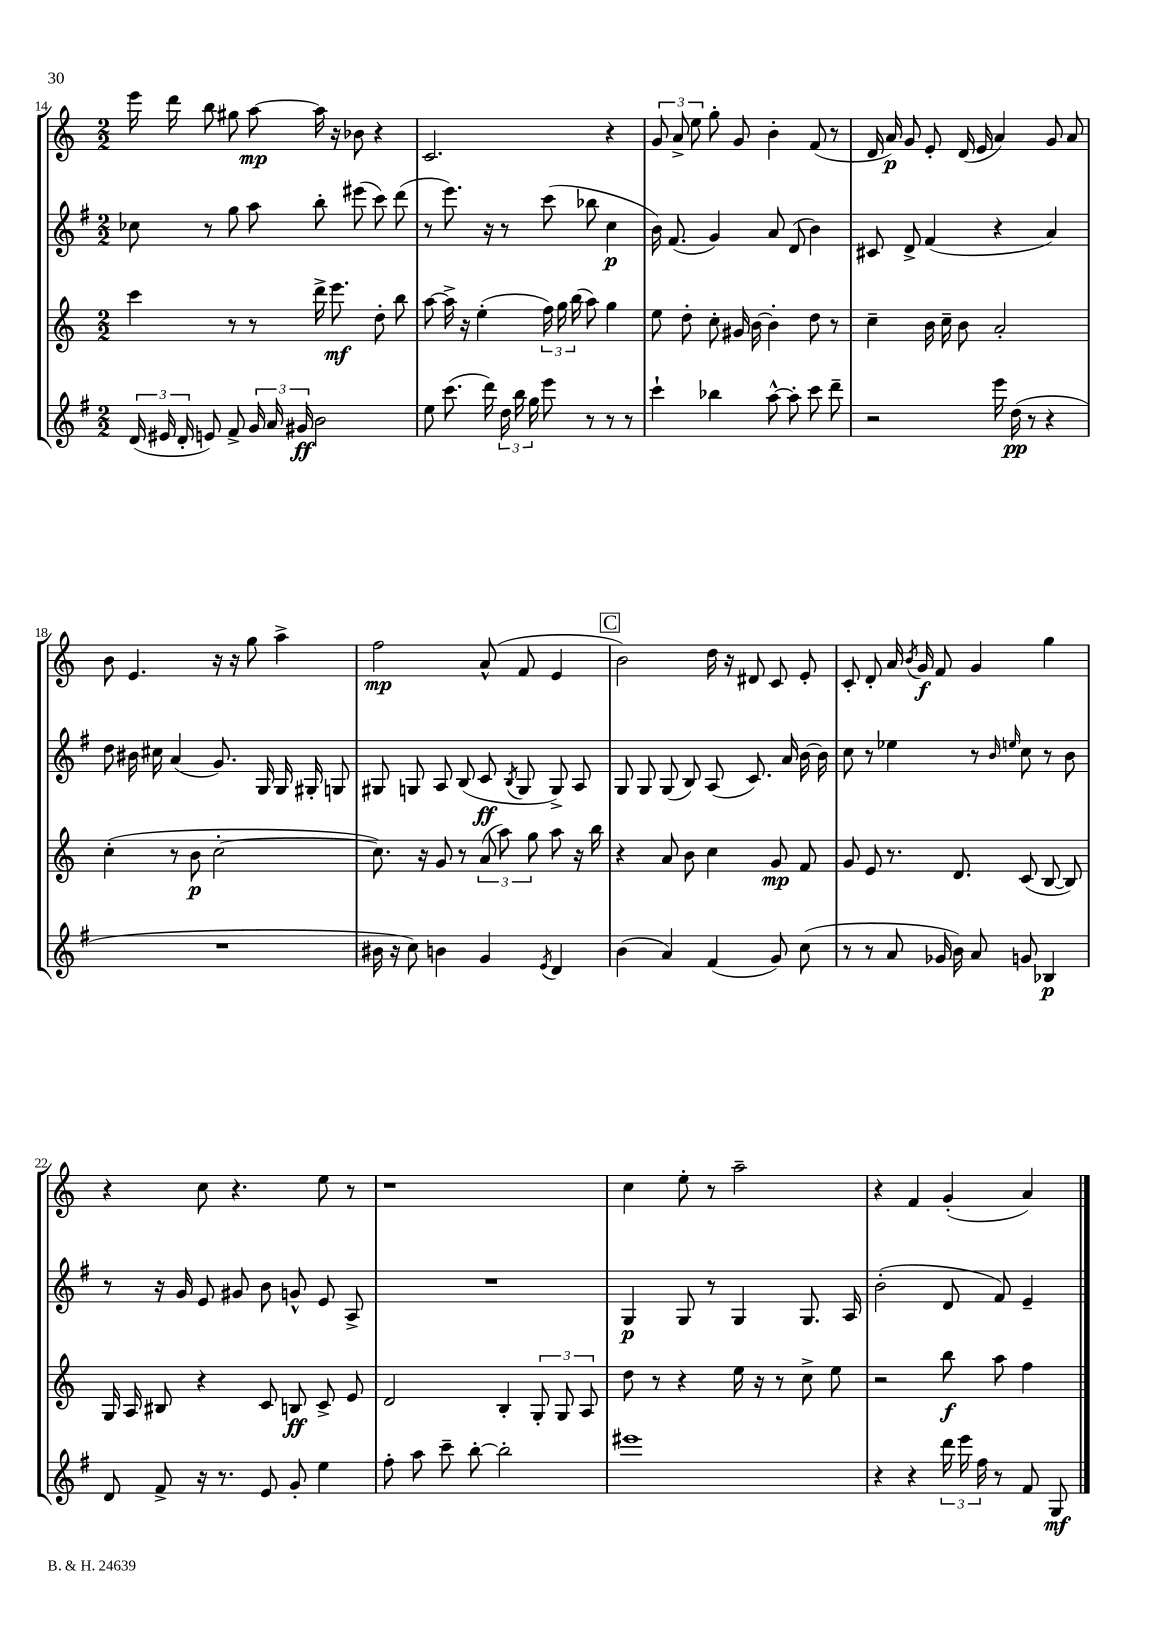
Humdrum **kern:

**kern	**dynam	**kern	**dynam	**kern	**dynam	**kern	**dynam
*part4	*part4	*part3	*part3	*part2	*part2	*part1	*part1
*staff4	*staff4	*staff3	*staff3	*staff2	*staff2	*staff1	*staff1
*clefG2	*	*clefG2	*	*clefG2	*	*clefG2	*
*k[f#]	*	*k[]	*	*k[f#]	*	*k[]	*
*M2/2	*	*M2/2	*	*M2/2	*	*M2/2	*
=14	=14	=14	=14	=14	=14	=14	=14
(24d/	.	4ccc\	.	8cc-X\	.	16eee\	.
24e#X/	.	.	.	.	.	.	.
.	.	.	.	.	.	16ddd\	.
24d'/	.	.	.	.	.	.	.
8en/)	.	.	.	8r	.	8bb\	.
8f#^/	.	8r	.	8gg\	.	8gg#X\	.
24g/	.	8r	.	8aa\	.	[8aa\	mp
24a/	.	.	.	.	.	.	.
24g#X/	ff	.	.	.	.	.	.
2b\	.	16ddd^\	.	8bb'\	.	16aa\]	.
.	.	8.eee\	mf	.	.	16r	.
.	.	.	.	(8eee#X\	.	8b-X\	.
.	.	8dd'\	.	8ccc\)	.	4r	.
.	.	8bb\	.	(8ddd\	.	.	.
=15	=15	=15	=15	=15	=15	=15	=15
8ee\	.	[8aa\	.	8r	.	2.c/	.
(8.ccc\	.	16aa^\]	.	8.eee\)	.	.	.
.	.	16r	.	.	.	.	.
.	.	(4ee'\	.	.	.	.	.
16ddd\)	.	.	.	16r	.	.	.
24dd\	.	.	.	8r	.	.	.
24bb\	.	.	.	.	.	.	.
24gg\	.	.	.	.	.	.	.
8eee\	.	24ff\)	.	(8ccc\	.	.	.
.	.	24gg\	.	.	.	.	.
.	.	(24bb\	.	.	.	.	.
8r	.	8aa\)	.	8bb-X\	.	.	.
8r	.	4gg\	.	4cc\	p	4r	.
8r	.	.	.	.	.	.	.
=16	=16	=16	=16	=16	=16	=16	=16
4ccc`\	.	8ee\	.	16b\)	.	12g/	.
.	.	.	.	(8.f#/	.	.	.
.	.	.	.	.	.	12a^/	.
.	.	8dd'\	.	.	.	.	.
.	.	.	.	.	.	12ee\	.
4bb-X\	.	8cc'\	.	4g/)	.	8gg'\	.
.	.	16g#X/	.	.	.	8g/	.
.	.	[16b\	.	.	.	.	.
[8aa^^\	.	4b'\]	.	8a/	.	4b'\	.
8aa'\]	.	.	.	(8d/	.	.	.
8ccc\	.	8dd\	.	4b\)	.	(8f/	.
8ddd~\	.	8r	.	.	.	8r	.
=17	=17	=17	=17	=17	=17	=17	=17
2r	.	4cc~\	.	8c#X/	.	16d/	.
.	.	.	.	.	.	16a/)	p
.	.	.	.	8d^/	.	8g/	.
.	.	16b\	.	(4f#/	.	8e'/	.
.	.	16cc~\	.	.	.	.	.
.	.	8b\	.	.	.	(16d/	.
.	.	.	.	.	.	16e/	.
16eee\	.	2a'/	.	4r	.	4a/)	.
(16dd\	pp	.	.	.	.	.	.
8r	.	.	.	.	.	.	.
4r	.	.	.	4a/)	.	8g/	.
.	.	.	.	.	.	8a/	.
!!LO:LB:g=z
=18	=18	=18	=18	=18	=18	=18	=18
1r	.	(4cc'\	.	8dd\	.	8b\	.
.	.	.	.	16b#X\	.	4.e/	.
.	.	.	.	16cc#X\	.	.	.
.	.	8r	.	(4a/	.	.	.
.	.	8b\	p	.	.	.	.
.	.	[2cc'\	.	8.g/)	.	16r	.
.	.	.	.	.	.	16r	.
.	.	.	.	.	.	8gg\	.
.	.	.	.	16G/	.	.	.
.	.	.	.	16G/	.	4aa^\	.
.	.	.	.	16G#X'/	.	.	.
.	.	.	.	8Gn/	.	.	.
=19	=19	=19	=19	=19	=19	=19	=19
16b#X\	.	8.cc\])	.	8G#X/	.	2ff\	mp
16r	.	.	.	.	.	.	.
8cc\)	.	.	.	8Gn/	.	.	.
.	.	16r	.	.	.	.	.
4bn\	.	8g/	.	8A/	.	.	.
.	.	8r	.	(8B/	.	.	.
4g/	.	(12a/	.	8c/	ff	(8a^^/	.
.	.	12aa\)	.	.	.	.	.
.	.	.	.	8qB/	.	.	.
.	.	.	.	8G/	.	8f/	.
.	.	12gg\	.	.	.	.	.
8qe/	.	.	.	.	.	.	.
4d/	.	8aa\	.	8G^/)	.	4e/	.
.	.	16r	.	8A/	.	.	.
.	.	16bb\	.	.	.	.	.
!!LO:REH:place=s1:t=C
=20	=20	=20	=20	=20	=20	=20	=20
(4b\	.	4r	.	8G/	.	2b\)	.
.	.	.	.	8G/	.	.	.
4a/)	.	8a/	.	(8G/	.	.	.
.	.	8b\	.	8B/)	.	.	.
(4f#/	.	4cc\	.	(8A/	.	16dd\	.
.	.	.	.	.	.	16r	.
.	.	.	.	8.c/)	.	8d#X/	.
8g/)	.	8g/	mp	.	.	8c/	.
.	.	.	.	16a/	.	.	.
(8cc\	.	8f/	.	[16b\	.	8e'/	.
.	.	.	.	16b\]	.	.	.
=21	=21	=21	=21	=21	=21	=21	=21
8r	.	8g/	.	8cc\	.	8c'/	.
8r	.	8e/	.	8r	.	8d'/	.
8a/	.	8.r	.	4ee-X\	.	16a/	.
.	.	.	.	.	.	8qb/	.
.	.	.	.	.	.	16g/	f
16g-X/	.	.	.	.	.	8f/	.
16b\)	.	8.d/	.	.	.	.	.
8a/	.	.	.	8r	.	4g/	.
.	.	.	.	16qqb/	.	.	.
.	.	.	.	16qqeen/	.	.	.
8gn/	.	(8c/	.	8cc\	.	.	.
4B-X/	p	[8B/	.	8r	.	4gg\	.
.	.	8B/])	.	8b\	.	.	.
!!LO:LB:g=z
=22	=22	=22	=22	=22	=22	=22	=22
8d/	.	16G/	.	8r	.	4r	.
.	.	16A/	.	.	.	.	.
8f#^/	.	8B#X/	.	16r	.	.	.
.	.	.	.	16g/	.	.	.
16r	.	4r	.	8e/	.	8cc\	.
8.r	.	.	.	.	.	.	.
.	.	.	.	8g#X/	.	4.r	.
8e/	.	8c/	.	8b\	.	.	.
8g'/	.	8Bn/	ff	8gn^^/	.	.	.
4ee\	.	8c^/	.	8e/	.	8ee\	.
.	.	8e/	.	8A^/	.	8r	.
=23	=23	=23	=23	=23	=23	=23	=23
8ff#'\	.	2d/	.	1r	.	1r	.
8aa\	.	.	.	.	.	.	.
8ccc~\	.	.	.	.	.	.	.
[8bb'\	.	.	.	.	.	.	.
2bb'\]	.	4B'/	.	.	.	.	.
.	.	12G'/	.	.	.	.	.
.	.	12G/	.	.	.	.	.
.	.	12A/	.	.	.	.	.
=24	=24	=24	=24	=24	=24	=24	=24
1eee#X	.	8dd\	.	4G/	p	4cc\	.
.	.	8r	.	.	.	.	.
.	.	4r	.	8G/	.	8ee'\	.
.	.	.	.	8r	.	8r	.
.	.	16ee\	.	4G/	.	2aa~\	.
.	.	16r	.	.	.	.	.
.	.	8r	.	.	.	.	.
.	.	8cc^\	.	8.G/	.	.	.
.	.	8ee\	.	.	.	.	.
.	.	.	.	16A/	.	.	.
=25	=25	=25	=25	=25	=25	=25	=25
4r	.	2r	.	(2b'\	.	4r	.
4r	.	.	.	.	.	4f/	.
24ddd\	.	8bb\	f	8d/	.	(4g'/	.
24eee\	.	.	.	.	.	.	.
24ff#\	.	.	.	.	.	.	.
8r	.	8aa\	.	8f#/)	.	.	.
8f#/	.	4ff\	.	4e~/	.	4a/)	.
8G/	mf	.	.	.	.	.	.
==	==	==	==	==	==	==	==
*-	*-	*-	*-	*-	*-	*-	*-
